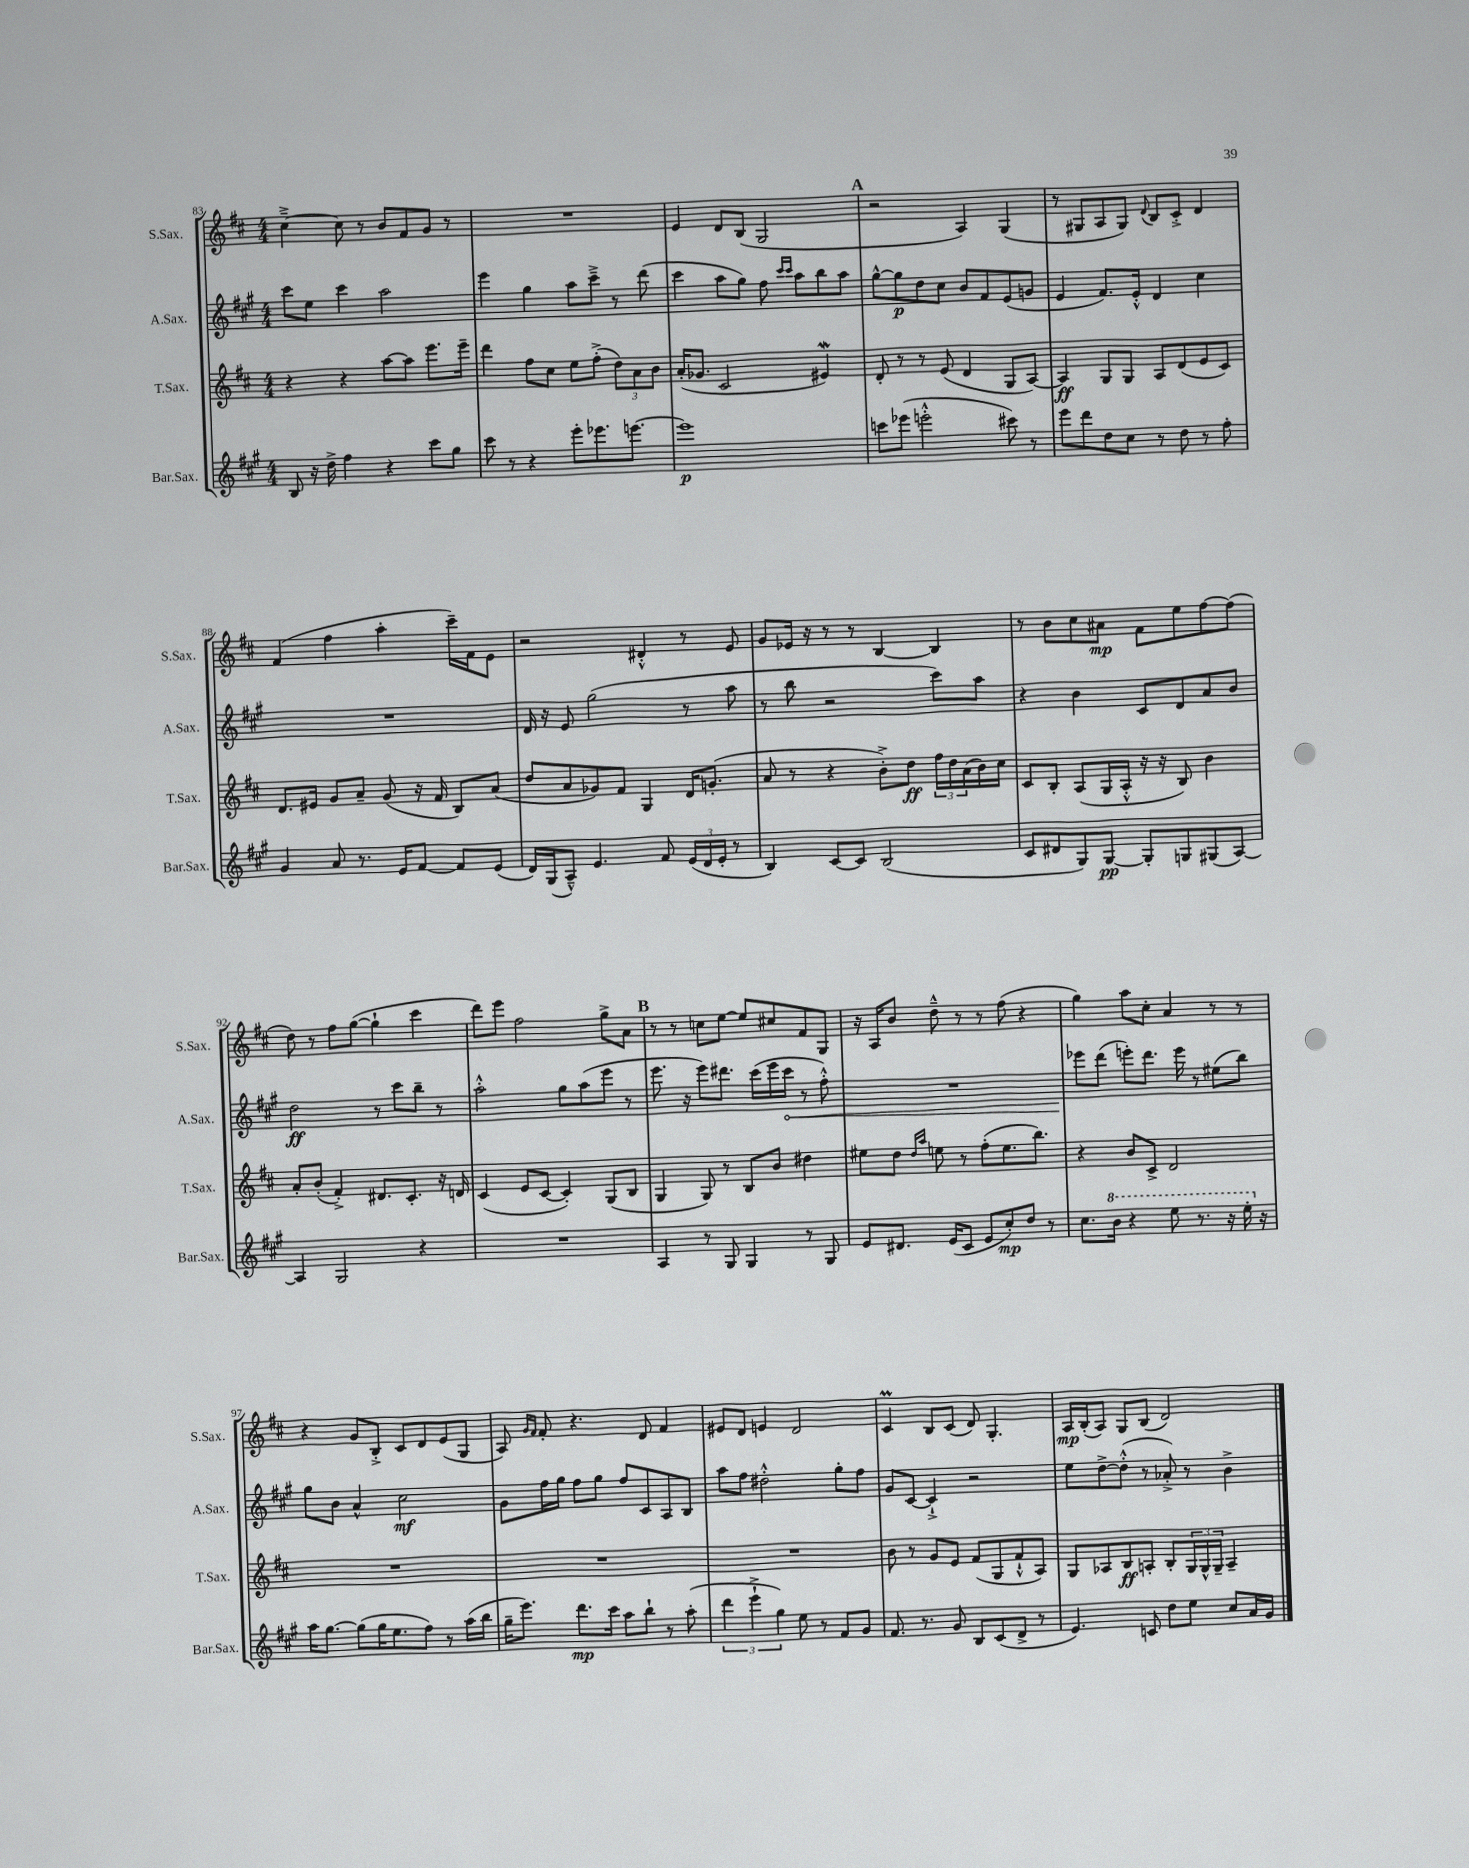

**kern	**kern	**kern	**kern
*staff4	*staff3	*staff2	*staff1
*clefG2	*clefG2	*clefG2	*clefG2
*k[f#c#g#]	*k[f#c#]	*k[f#c#g#]	*k[f#c#]
*M4/4	*M4/4	*M4/4	*M4/4
8B/	4r	8ccc#\L	[4cc#~^\
16r	.	8ee\J	.
16dd^\	.	.	.
4ff#\	4r	4ccc#\	8cc#\]
.	.	.	8r
4r	[8aa\L	2aa\	8b/L
.	8aa\]J	.	8f#/
8ccc#\L	8.eee\L	.	8g/J
8gg#\J	.	.	8r
.	16eee~\Jk	.	.
=	=	=	=
8ccc#\	4ddd\	4eee\	1r
8r	.	.	.
4r	8ff#\L	4gg#\	.
.	8cc#\J	.	.
8eee'\L	8ee\L	8aa\L	.
8.eee-\	(8ff#'^\J	8ccc#~^\J	.
.	12dd\L)	8r	.
[8.eee\J	.	.	.
.	12a\	.	.
.	.	(8ddd\	.
.	12b\J	.	.
=	=	=	=
1eee]	(16a'/LK	4ccc#\	4e/
.	8.g-/J	.	.
.	2c#/	8aa\L	8d/L
.	.	8gg#\J)	(8B/J
.	.	8ff#\	2G/
.	.	16qqccc#/LL	.
.	.	16qqccc#/JJ	.
.	.	8aa\L	.
.	4e#/)	8bb\	.
.	.	8aa\J	.
=	=	=	=
8ccc\L	8d'/	[8gg#^^\L	2r
(8eee-\J	8r	8gg#\]	.
2eee'^^\	8r	8dd\	.
.	(8e/	8cc#\J	.
.	4d/	8b/L	4A/)
.	.	8f#/	.
8ccc#\)	8G/L	(8e/	(4G/
8r	[8A/J)	8g/J	.
=	=	=	=
8eee\L	4A/]	4e/	8r
8ddd\	.	.	8G#/L
8dd\	8G/L	8.f#/L)	8A/
8cc#\J	8G/J	.	8G#/J)
.	.	16e'^^/Jk	.
.	.	.	8qqd/
8r	8A/L	4d/	8B/L
8dd\	(8d/	.	8c#'^/J
8r	8e/	4cc#\	4d/
8ff#'\	8c#/J)	.	.
=	=	=	=
4g#/	8.d/L	1r	(4f#/
.	16e#/Jk	.	.
8a/	8g/L	.	4ff#\
8.r	8a~/J	.	.
.	(8g/	.	4aa'\
16e/LK	.	.	.
[8f#/J	16r	.	.
.	16f#/	.	.
8f#/]L	8B/L)	.	16ccc#~\LL)
.	.	.	16f#\J
(8e/J	(8a/J	.	8e\J
=	=	=	=
16d/LL)	8dd/L	16d/	2r
(16G#/J	.	16r	.
8A~^^/J)	8a/	8e/	.
4.e/	8g-/)	(2gg#\	.
.	8f#/J	.	.
.	4G/	.	4d#'^^/
8f#/	.	.	.
(24e/LL	16d/LK	8r	8r
24d/	.	.	.
.	(8.g'/J	.	.
24e'/JJ	.	.	.
8r	.	8aa\	8e/
=	=	=	=
4B/)	8a/	8r	8g/L
.	8r	8bb\	16e-/Jk
.	.	.	16r
[8c#/L	4r	2r	8r
8c#/]J	.	.	8r
(2B/	8b'^\L)	.	[4B/
.	8dd\J	.	.
.	24ff#\LL	8ccc#\L)	4B/]
.	24dd\	.	.
.	(24a\	.	.
.	16b\)	8aa\J	.
.	16cc#\JJ	.	.
=	=	=	=
8c#/L	8c#/L	4r	8r
8d#/	8B'/J	.	8b\L
8G#/)	(8A/L	4b\	8cc#\
[8G#/J	16G/L	.	8a#\J
.	16A'^^/JJ	.	.
8G#'/]L	16r	8c#/L	8f#\L
.	16r	.	.
8G/	8B/)	8d/	8ee\
(8G#/	4b\	8a/	[8ff#\
[8A/J)	.	8b/J	(8ff#\]J
=	=	=	=
4A/]	8a'/L	2dd\	8dd\)
.	(8b'/J	.	8r
2G#/	4f#'^/)	.	8ff#\L
.	.	.	([8gg\J
.	8.d#/L	8r	4gg`\]
.	.	8ccc#\L	.
.	8.c#'/J	.	.
4r	.	8bb~\J	4ccc#\
.	16r	8r	.
.	16d/	.	.
=	=	=	=
1r	(4c#/	2aa'^^\	8ddd\L)
.	.	.	8eee\J
.	8e/L	.	2ff#\
.	[8c#/J	.	.
.	4c#'/])	8gg#\L	.
.	.	(8aa\	.
.	(8G/L	8eee\J	8gg^\L
.	8B/J	8r	8a\J
=	=	=	=
4A/	4G/	8.eee\	8r
.	.	.	8r
.	.	16r	.
8r	8G/)	8eee\L)	8cc\L
8G#/	8r	8.ddd#\J	[8ee\J
4G#/	8B/L	.	8ee/]L
.	.	(16ccc#\LL	.
.	8b/J	16eee\	8cc#/
.	.	16ccc#\JJ	.
8r	4dd#\	8r	8f#/
8G#/	.	8ff#'^^\)	8G/J
=	=	=	=
8e/L	8ee#\L	1r	16r
.	.	.	16A/LK
8.d#/J	8dd\J	.	8b/J
.	16qqdd/LL	.	.
.	16qqaa/JJ	.	.
.	8ee\	.	8dd~^^\
(16e/LK	.	.	.
8c#/J	8r	.	8r
8e/L	(8ff#'\L	.	8r
8cc#'/)	8.ee\	.	(8ff#\
8dd/J	.	.	4r
.	8.bb\J)	.	.
8r	.	.	.
=	=	=	=
8.cc#\L	4r	8eee-\L	4gg\)
.	.	(8ddd\J	.
16bb\Jk	.	.	.
4r	8b/L	8eee'\L)	8aa\L
.	8c#^/J	8.ddd\J	8cc#'\J
8eee\	2d/	.	4a/
.	.	16eee\	.
8.r	.	8r	.
.	.	(8ee#\L	8r
16r	.	.	.
16eee'\	.	8bb\J)	8r
16r	.	.	.
=	=	=	=
16aa\LK	1r	8gg#\L	4r
[8.gg#\J	.	.	.
.	.	8b\J	.
(8gg#\]L	.	4a^^/	8g/L
16gg#\K	.	.	8B'^/J
8.ee\	.	.	.
.	.	2cc#\	8c#/L
8ff#\J)	.	.	8d/
8r	.	.	(8e/
(16aa\LL	.	.	8G/J
16bb\JJ	.	.	.
=	=	=	=
16gg#~\LK	1r	8g#\L	8A/)
8.eee\J)	.	.	.
.	.	.	16qqg/LL
.	.	.	16qqf#/JJ
.	.	16ff#\L	8f#'/
.	.	16gg#\JJ	.
8.ddd\L	.	8ff#\L	4.r
.	.	8gg#\J	.
16ccc#\Jk	.	.	.
8aa\L	.	8ff#/L	.
8bb`\J	.	8c#/	8d/
8r	.	8A/	4f#/
(8aa'\	.	8B/J	.
=	=	=	=
6ddd\	1r	8aa\L	8e#/L
.	.	8ff#\J	8d/J
6eee`^\	.	.	.
.	.	2dd#'^^\	4e/
6gg#\)	.	.	.
8ee\	.	.	2d/
8r	.	.	.
8f#/L	.	8gg#'\L	.
8g#/J	.	8ff#\J	.
=	=	=	=
8.f#/	8b\	8g#/L	4c#/
.	8r	[8c#/J	.
8.r	.	.	.
.	8g/L	4c#`^/]	8B/L
8g#/	8e/J	.	(8c#/J
8B/L	(8f#/L	2r	8d/)
(8c#/	8G/	.	4.G'/
8d^/J	8f#`^^/	.	.
8r	8A/J)	.	.
=	=	=	=
4.e/)	8G/L	8ee\L	16A/LL
.	.	.	(16B'/J
.	8A-/	[8dd^\	8A/J)
.	8B/	(8dd'^^\]J	8G/L
8c/	8A'/J	8r	(8B/J
8dd\L	8B'/L	8a-'^/)	2d/)
8ee\J	24G/L	8r	.
.	24G^^/	.	.
.	24G~/JJ	.	.
8cc#/L	4A~/	4b^\	.
16a/L	.	.	.
16g#/JJ	.	.	.
==	==	==	==
*-	*-	*-	*-
